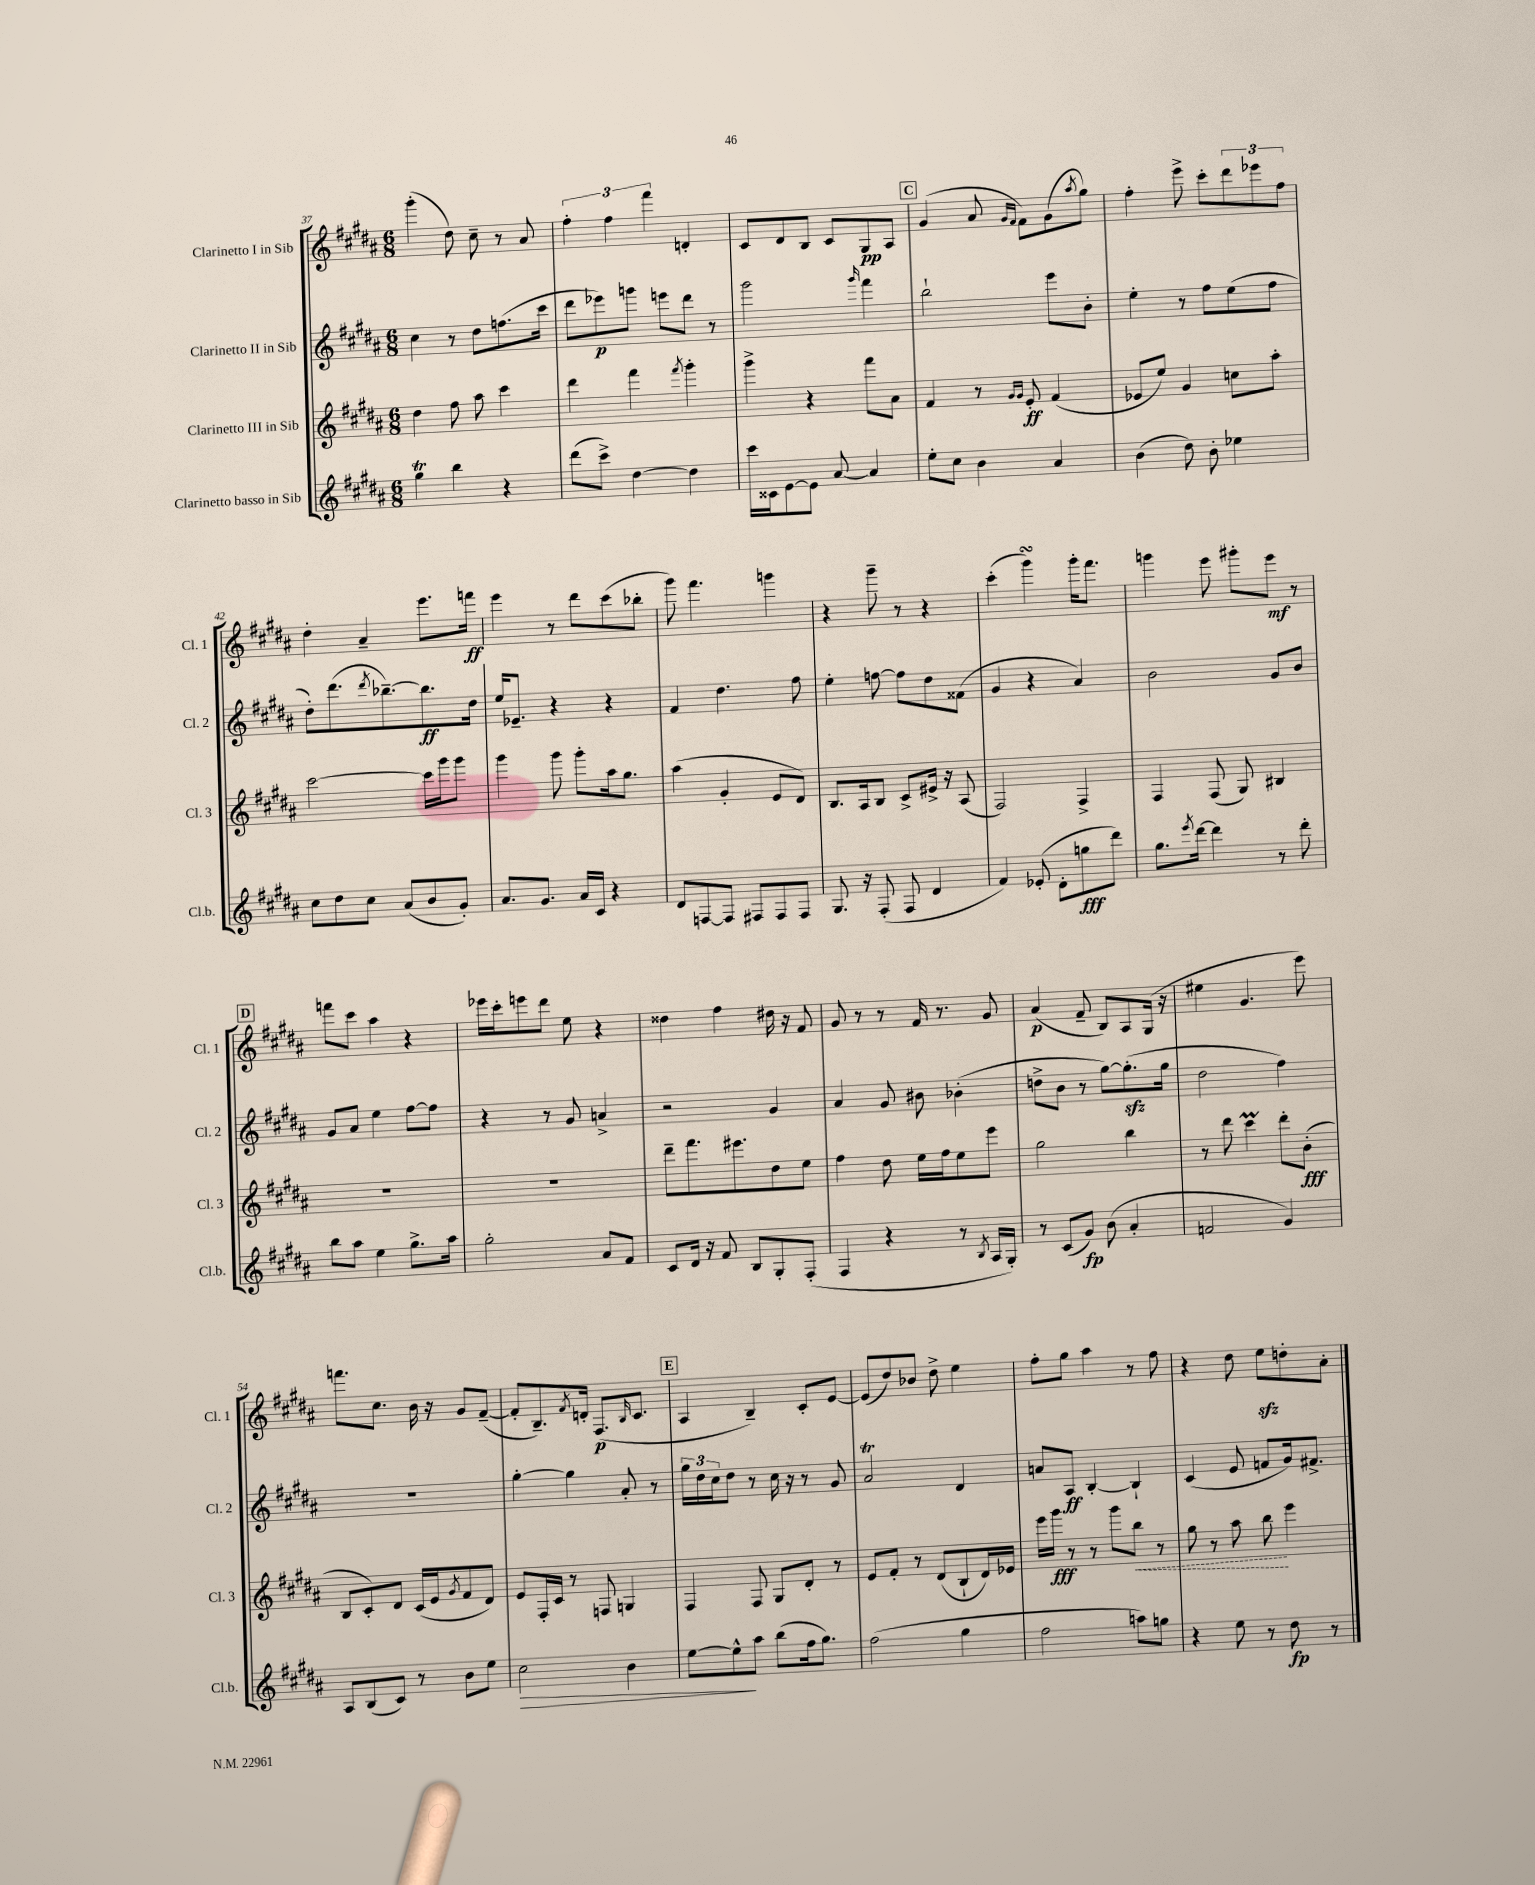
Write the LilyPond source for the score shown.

<<
\new StaffGroup <<
\new Staff = "s0" \with { instrumentName = "Clarinetto I in Sib" shortInstrumentName = "Cl. 1" } {
    \clef treble \key b \major \numericTimeSignature \time 6/8
    gis'''4-.( dis''8) cis''8-- r8 ais'8 |
    \tuplet 3/2 { fis''4-. fis''4 fis'''4 } d'4-. |
    cis'8 dis'8 b8 cis'8 gis8\pp ais8 |
    \mark \markup { \box "C" } gis'4( ais'8 \grace { gis'16 fis'16 } fis'8) gis'8( \acciaccatura { ais''8 } gis''8) |
    fis''4-. e'''8-> cis'''8-. \tuplet 3/2 { dis'''8 ees'''8 fis''8 } |
    dis''4-. ais'4-- e'''8. f'''16\ff |
    e'''4 r8 dis'''8 cis'''8( bes''8-. |
    gis'''8) fis'''4. g'''4 |
    r4 gis'''8-- r8 r4 |
    cis'''4-.( gis'''4\turn) gis'''16-. fis'''8. |
    g'''4 e'''8 gis'''8-. e'''8\mf r8 |
    \mark \markup { \box "D" } f'''8 cis'''8 ais''4 r4 |
    ees'''16 cis'''16-. e'''8 dis'''8 e''8 r4 |
    disis''4 fis''4 dis''16 r16 fis'8 |
    gis'8 r8 r8 fis'16 r8. gis'8 |
    ais'4\p( fis'8-- b8) ais8 gis16( r16 |
    eis''4 gis'4. e'''8) |
    f'''8. cis''8. b'16 r16 gis'8 fis'8~--( |
    fis'8-. b8.--) \acciaccatura { fis'8 } d'16-. fis8.\p( \grace { b16 } cis'8. |
    \mark \markup { \box "E" } ais4 b4--) cis'8-. e'8~ |
    e'8( dis''8) bes'8 dis''8-> e''4 |
    fis''8-. gis''8 ais''4 r8 fis''8 |
    r4 dis''8 e''8\sfz d''8-. ais'8-. \bar "|." |
}
\new Staff = "s1" \with { instrumentName = "Clarinetto II in Sib" shortInstrumentName = "Cl. 2" } {
    \clef treble \key b \major \numericTimeSignature \time 6/8
    cis''4 r8 dis''8 f''8.( cis'''16 |
    dis'''8 ees'''8\p) g'''8 e'''8 dis'''8 r8 |
    gis'''2 \grace { gis'''16 } fis'''4 |
    \mark \markup { \box "C" } b''2-! e'''8 b'8-. |
    e''4-. r8 fis''8 e''8( fis''8 |
    dis''8-.) dis'''8.( \acciaccatura { dis'''8 } bes''8.~--) bes''8.\ff dis''16 |
    e''16 ees'8.-- r4 r4 |
    fis'4 dis''4. fis''8 |
    e''4-. f''8~ f''8 dis''8 fisis'8( |
    gis'4 r4 ais'4) |
    b'2 gis'8 b'8 |
    \mark \markup { \box "D" } gis'8 ais'8 e''4 fis''8~ fis''8 |
    r4 r8 gis'8 a'4-> |
    r2 gis'4 |
    ais'4 gis'8 bis'8 bes'4-.( |
    d''8-> b'8 r8 gis''8~) gis''8.-.\sfz( gis''16 |
    dis''2 fis''4) |
    R2. |
    gis''4~-. gis''4 ais'8-. r8 |
    \mark \markup { \box "E" } \tuplet 3/2 { gis''16 dis''16 cis''16 } dis''8 r8 cis''16 r16 r8 gis'8 |
    ais'2\trill dis'4 |
    a'8 ais8\ff b4~-. b4-! |
    cis'4( e'8 f'8 gis'16) fis'8.-> \bar "|." |
}
\new Staff = "s2" \with { instrumentName = "Clarinetto III in Sib" shortInstrumentName = "Cl. 3" } {
    \clef treble \key b \major \numericTimeSignature \time 6/8
    dis''4 fis''8 ais''8 cis'''4 |
    dis'''4 fis'''4 \acciaccatura { fis'''8 } gis'''4-. |
    gis'''4-> r4 fis'''8 ais'8 |
    \mark \markup { \box "C" } fis'4 r8 \grace { gis'16 gis'16 } e'8-.\ff fis'4( |
    ees'8 e''8) gis'4 c''8 ais''8-. |
    cis'''2~ cis'''16 gis'''16 gis'''8 |
    gis'''4 gis'''8 gis'''8-. ais''16 gis''8. |
    ais''4( gis'4-. e'8 dis'8) |
    b8. ais16 b8 cis'8-> eis'16-> r16 ais8( |
    fis2) fis4-> |
    fis4 fis8( gis8) bis4 |
    \mark \markup { \box "D" } R2. |
    R2. |
    dis'''8-- fis'''8. eis'''8. dis''8 e''8 |
    fis''4 dis''8 e''16 fis''16 e''8 e'''8 |
    gis''2 b''4 |
    r8 dis'''8 cis'''4\prall dis'''8-. b'8-.\fff( |
    b8 cis'8-.) dis'8 cis'16( e'16 \acciaccatura { gis'8 } fis'8 dis'8) |
    e'8 fis16-. cis'16 r8 f8 g4 |
    \mark \markup { \box "E" } fis4 fis8 gis8 dis'8-. r8 |
    e'8 fis'8-. r8 dis'8( b8-! dis'16) ees'16 |
    e'''16 gis'''16\fff r8 r8 gis'''8 \once \override Hairpin.style = #'dashed-line b''8\< r8 |
    gis''8 r8 ais''8 b''8\! e'''4 \bar "|." |
}
\new Staff = "s3" \with { instrumentName = "Clarinetto basso in Sib" shortInstrumentName = "Cl.b." } {
    \clef treble \key b \major \numericTimeSignature \time 6/8
    gis''4\trill b''4 r4 |
    dis'''8( cis'''8->) dis''4~ dis''4 |
    cis'''16 cisis'16 e'8~ e'8 ais'8~ ais'4 |
    \mark \markup { \box "C" } e''8-. cis''8 b'4 ais'4 |
    b'4( dis''8) b'8-. ees''4 |
    cis''8 dis''8 cis''8 ais'8( b'8 gis'8-.) |
    ais'8. gis'8. ais'16 cis'16 r4 |
    dis'8 f8~ f8 fis8 fis8 fis8 |
    gis8. r16 fis8-.( fis8 dis'4 |
    fis'4) ees'8-.( dis'8-. g''8\fff dis'''8) |
    gis''8. \acciaccatura { e'''8 } dis'''16~ dis'''4 r8 dis'''8-. |
    \mark \markup { \box "D" } b''8 ais''8 e''4 gis''8.-> ais''16 |
    gis''2-. ais'8 fis'8 |
    cis'8 dis'16 r16 fis'8 b8 gis8-. fis8-.( |
    fis4 r4 r8 \acciaccatura { b8 } ais16 gis16-.) |
    r8 cis'8( gis'8\fp) b'8( ais'4-. |
    f'2 gis'4) |
    ais8 b8( cis'8) r8 b'8 e''8 |
    cis''2\> b'4 |
    \mark \markup { \box "E" } e''8~ e''8-^\! ais''8 b''8( fis''16 gis''8.) |
    fis''2( gis''4 |
    fis''2 a''8) g''8 |
    r4 e''8 r8 dis''8\fp r8 \bar "|." |
}
>>
>>
\layout { \context { \Score currentBarNumber = #37 } }
